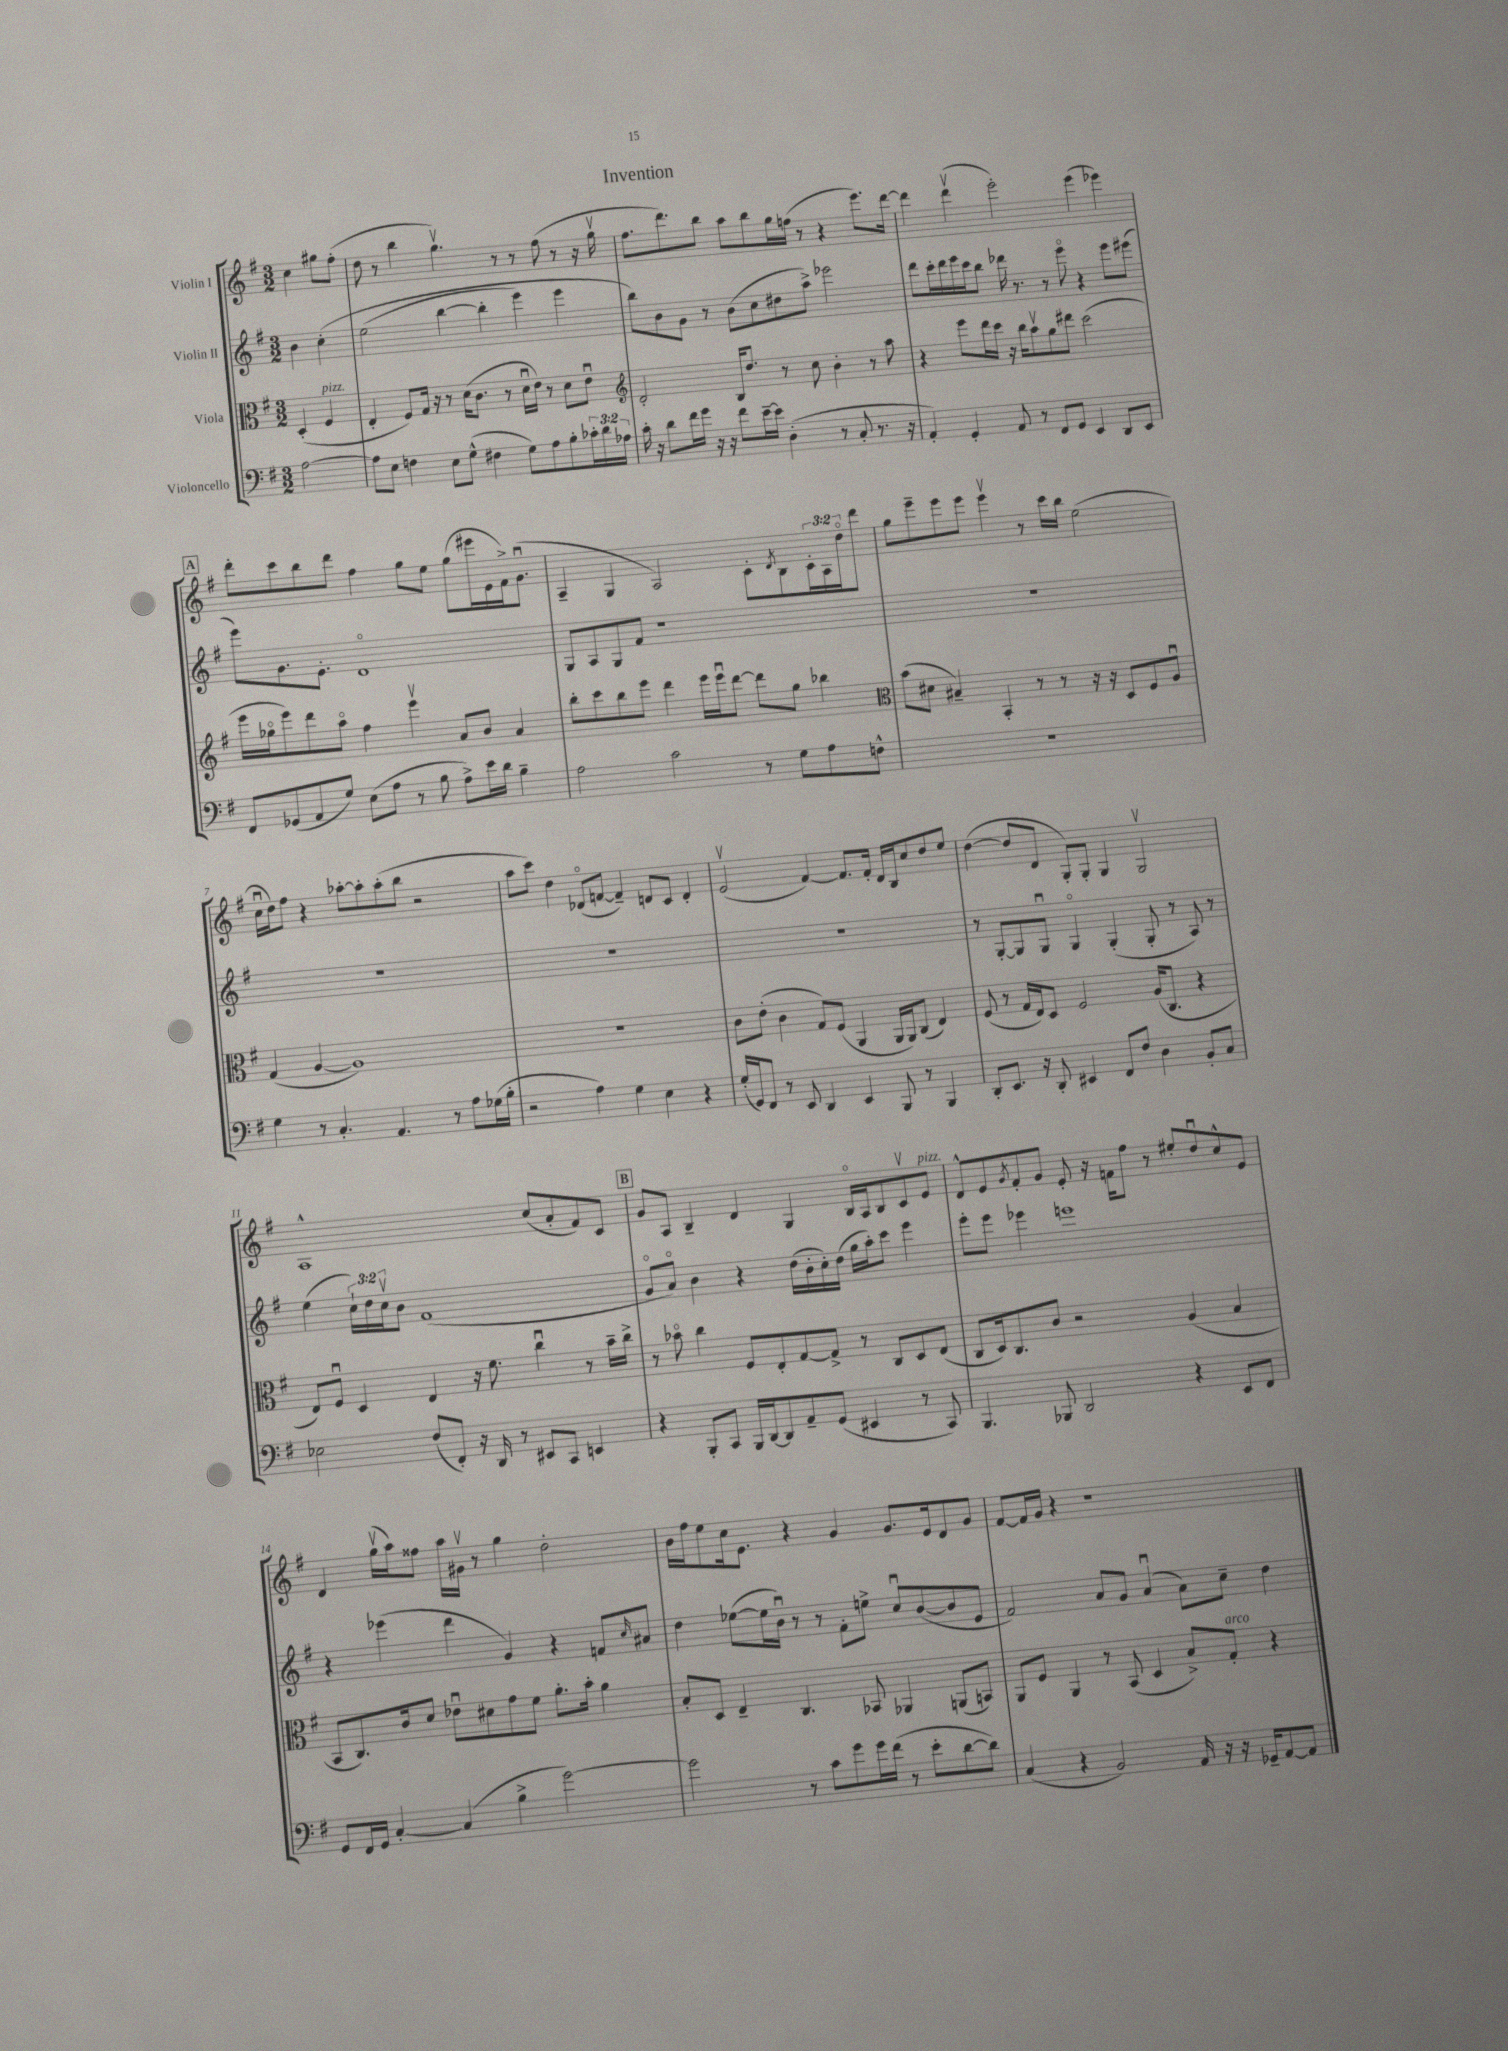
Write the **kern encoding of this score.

**kern	**kern	**kern	**kern
*staff4	*staff3	*staff2	*staff1
*clefF4	*clefC3	*clefG2	*clefG2
*k[f#]	*k[f#]	*k[f#]	*k[f#]
*M3/2	*M3/2	*M3/2	*M3/2
[2A	(4D'	4b	4cc
.	4F#	&(4cc'	8gg#
.	.	.	(8ff#'
=	=	=	=
8A]	4E'	(2ee	8dd
8E	.	.	8r
4F	8F#)	.	4bb
.	16G	.	.
.	16r	.	.
8E	8r	[4bb	4.ggv)
(8G^^	(16d	.	.
.	8.c	.	.
4F#	.	4bb']	.
.	8r	.	8r
8G)	16du	4eee)	8r
.	16e)	.	.
8A	8r	.	(8ff#
8B'	8d	4eee	8r
24c-'	8eu	.	16r
24d	.	.	.
.	.	.	16ggv
24A-	.	.	.
=	=	=	=
*	*clefG2	*	*
16c'	2d'	8bb&)	8.ff#
16r	.	.	.
8d	.	8b	.
.	.	.	8.ddd)
16f#	.	8g	.
16g	.	.	.
16r	.	8r	8bb
16r	.	.	.
8f#	16B	(8b	8aa
.	8.dd	.	.
[16e~	.	8cc	8bb
16e]	.	.	.
(4D'	8r	8dd#	16gg
.	.	.	(16ff
.	8cc	8aa^)	8r
8r	4b'	2eee-	4r
8C'	.	.	.
8.r	8r	.	8.eee)
.	8aa	.	.
16r	.	.	[16ddd
=	=	=	=
4AA')	4r	8ddd	4ddd]
.	.	16ccc'	.
.	.	16ddd	.
4GG'	8eee	16eee	(4dddv
.	.	16ccc	.
.	16ddd	8bb	.
.	16ccc	.	.
8AA	16r	16ddd-	2eee')
.	16bb	8.r	.
8r	8aav	.	.
8FF#	8gg	8r	.
8GG	8ddd#	8eeeo	.
4EE	(2ccc	4r	(4eee
8DD	.	8eee	4eee-)
8EE	.	(8eee#	.
=	=	=	=
8FF#	16eee	8eee)	8ddd'
.	16gg-o	.	.
(8GG-	8eee)	8.g	8ccc
8AA	8ddd	.	8bb
.	.	8.e'	.
8G)	8aao	.	8ddd
(8E	4ff#	1do	4ff#
8A	.	.	.
8r	4eeev	.	8gg
8B	.	.	8ee
8A^)	8a	.	(8gg
16e	8b	.	16eee#
16d	.	.	16e
4B~	4a	.	16f#^)
.	.	.	(8.gu
=	=	=	=
2A	8bb'	8G	4A~
.	8ccc	8A	.
.	8bb	8G	4G
.	8eee	8f#	.
2c	4ddd	1r	2A)
.	16eee	.	.
.	16eeeu	.	.
.	[8ddd	.	.
8r	8ddd]	.	8c'
.	.	.	8qd
8G	8gg	.	8B
8A	4bb-	.	24c'
.	.	.	24A
.	.	.	24ddo
8F^^	.	.	8ddd
=	=	=	=
*	*clefC3	*	*
1.r	(8b	1.r	8gg
.	8d#	.	8eee~
.	4B#~)	.	8eee
.	.	.	8eee
.	4BB'	.	4eeev
.	8r	.	8r
.	8r	.	16ccc
.	.	.	16bb
.	16r	.	(2ee
.	16r	.	.
.	8D	.	.
.	8F#	.	.
.	8Au	.	.
=	=	=	=
4G	(4G	1.r	16ccu
.	.	.	16dd)
.	.	.	8ff#
8r	[4A	.	4r
4.C'	.	.	.
.	1A])	.	[8aa-'
.	.	.	8aa-']
4.AA	.	.	(8aa-'
.	.	.	8bb
.	.	.	2r
8r	.	.	.
8A	.	.	.
(16G-	.	.	.
16B'	.	.	.
=	=	=	=
2r	1.r	1.r	8aa
.	.	.	8ccc)
.	.	.	4dd
4A)	.	.	(8d-o
.	.	.	[8f
4G	.	.	4f~])
4E	.	.	8d
.	.	.	8c
4r	.	.	4d'
=	=	=	=
(16G'	8c	1.r	(2ev
16GG)	.	.	.
8FF#	(8e'	.	.
8r	4c	.	.
8EE	.	.	.
4DD	8G)	.	[4f#)
.	(8F#	.	.
4EE	4AA	.	8.f#]
.	.	.	16f#'
8BBB	16AA	.	16d
.	16AA)	.	16B
8r	(8C	.	8cc
4BBB	4E)	.	8dd
.	.	.	8ee
=	=	=	=
8DD'	(8F#	8r	([4dd
8.EE	8r	[8G'	.
.	16G	8G]	8dd]
16r	16E)	.	.
8DD'	8D	8Gu	8d
4EE#	2F#	4Go	8G')
.	.	.	8G'
8FF#	.	(4G'	4G
8F#	.	.	.
4D	(16A	8G'	2Gv
.	8.C	.	.
.	.	8r	.
8BB'	4r	8A)	.
8C	.	8r	.
=	=	=	=
2E-	8E)	(4ee	1A^^
.	8F#u	.	.
.	4D	24cc`)	.
.	.	24dd	.
.	.	24ccv	.
.	.	8b	.
(8F#	4E	(1f#	.
8FF#')	.	.	.
16r	16r	.	.
16DD	8.f#	.	.
8r	.	.	.
8EE#	4ccu	.	(8cc
8CC	.	.	8a'
4EE	8r	.	8f#)
.	16b~	.	8c
.	16cc^	.	.
=	=	=	=
4r	8r	8go	8g
.	8b-o	8ao)	8A
8BBB'	4cc	4b	4B~
8CC	.	.	.
16BBB	8F#	4r	4d
[16DD	.	.	.
8DD]	8E'	.	.
8AA~	[8G	(16dd	4G
.	.	16b'	.
(8GG	8G^]	16cc')	.
.	.	(16dd	.
4EE#	8r	16gg	16Bo
.	.	16aa')	16A
.	8C	8ccc	8B
8r	8D	4eee	8cv
8CC)	(8E	.	8e
=	=	=	=
4.BBB	8C	8eee'	8d^^
.	16D)	8eee	8e
.	8.C	.	.
.	.	.	8qg
.	.	4eee-	8f#'
8BBB-	8c	.	8g
2DD	2r	1eee	8e'
.	.	.	16r
.	.	.	16f
.	.	.	8ff#
.	.	.	8r
4r	(4A	.	8ee#'
.	.	.	8ddu
8EE	4B	.	8cc^^
8FF#	.	.	8e
=	=	=	=
8GG	8BB	4r	4d
16FF#	8.C)	.	.
16GG	.	.	.
[4C'	.	(4eee-	(16ggv
.	16c	.	16aa)
.	8d	.	8ff##
(4C]	8e-u	4ddd	16aa
.	.	.	16g#v
.	8d#	.	8r
4B^	8g	4g)	4gg
.	8f#	.	.
[2g)	8.a'	4r	2dd'
.	16b'	.	.
.	4a	8f	.
.	.	16qqcc	.
.	.	8a#	.
=	=	=	=
2g]	8B'	4dd	16b
.	.	.	16ff#
.	8D	.	8ee
.	4E~	([8ee-	16cc
.	.	.	8.e
.	.	16ee-]	.
.	.	16bu)	.
8r	4.C	8r	4r
8c	.	8r	.
8g	.	8f#'	4g
16g	8BB-	8ee^	.
(16f#	.	.	.
8r	4AA-	8ccu	8.g
8e'	.	([8b	.
.	.	.	16e
[8d	(8AA	8b]	8d
8d])	8BB)	8e	8g
=	=	=	=
(4C	8AA	2f#)	[8f#
.	8F#	.	16f#]
.	.	.	16g
4r	4AA	.	4r
2BB)	8r	8a	1r
.	(8BB	8g	.
.	4D	(4au	.
16AA	8B^)	8a)	.
16r	.	.	.
16r	8G'	8cc~	.
16GG-~	.	.	.
[8AA	4r	4dd	.
8AA]	.	.	.
==	==	==	==
*-	*-	*-	*-
